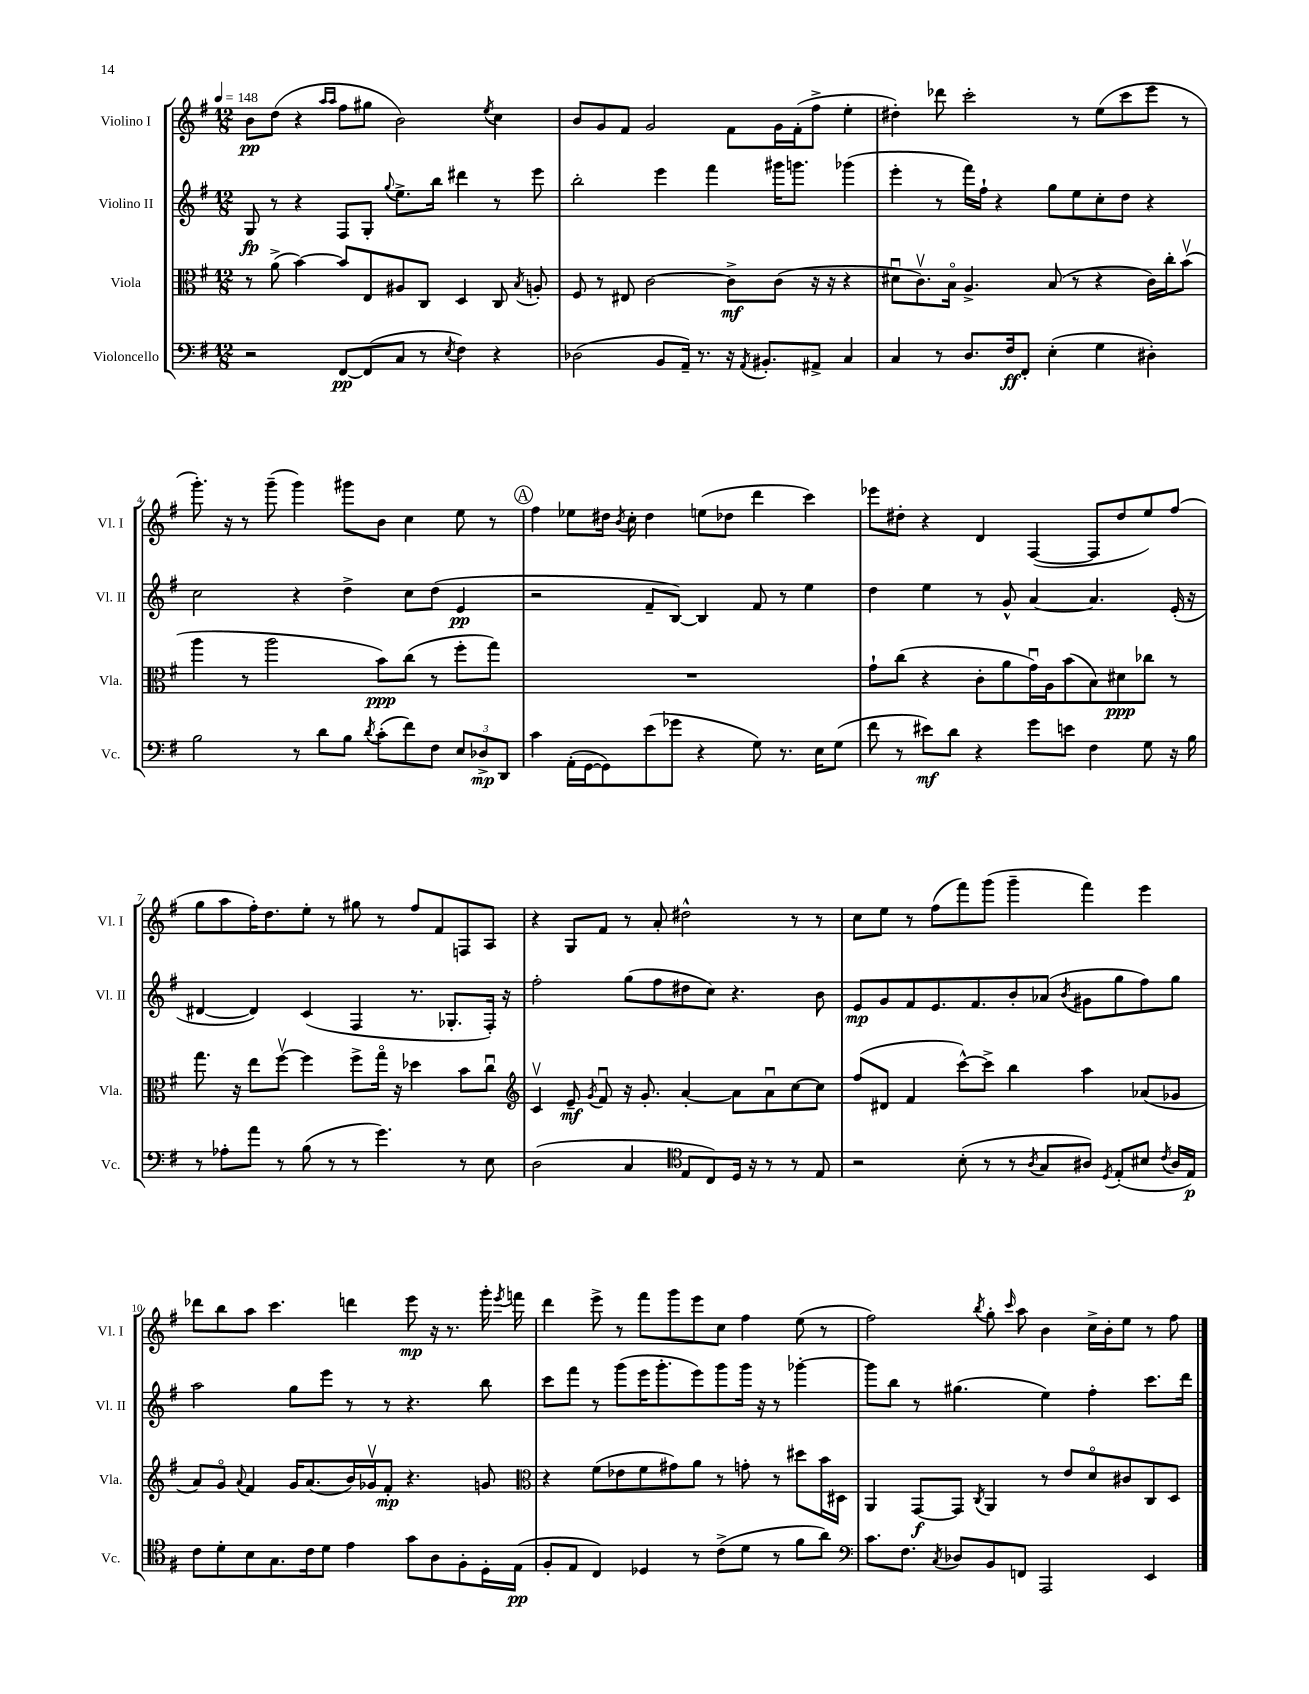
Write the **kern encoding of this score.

**kern	**dynam	**kern	**dynam	**kern	**dynam	**kern	**dynam
*part4	*part4	*part3	*part3	*part2	*part2	*part1	*part1
*staff4	*staff4	*staff3	*staff3	*staff2	*staff2	*staff1	*staff1
*I"Violoncello	*	*I"Viola	*	*I"Violino II	*	*I"Violino I	*
*I'Vc.	*	*I'Vla.	*	*I'Vl. II	*	*I'Vl. I	*
*clefF4	*	*clefC3	*	*clefG2	*	*clefG2	*
*k[f#]	*	*k[f#]	*	*k[f#]	*	*k[f#]	*
*M12/8	*	*M12/8	*	*M12/8	*	*M12/8	*
*MM148	*	*MM148	*	*MM148	*	*MM148	*
=1	=1	=1	=1	=1	=1	=1	=1
2r	.	8r	.	8G/	fp	8b\L	pp
.	.	(8a^\	.	8r	.	(8dd\J	.
.	.	[4b\)	.	4r	.	4r	.
.	.	.	.	.	.	16qqaa/LL	.
.	.	.	.	.	.	16qqaa/JJ	.
[8FF#/L	pp	8b/L]	.	8F#/L	.	8ff#\L	.
(8FF#/]	.	8E/	.	8G'/J	.	8gg#X\J	.
.	.	.	.	8qqgg/	.	.	.
8C/J	.	8A#X/	.	8.ee^\L	.	2b\)	.
8r	.	8C/J	.	.	.	.	.
.	.	.	.	16bb\Jk	.	.	.
8qE/	.	.	.	.	.	.	.
4F#\)	.	4D/	.	4ddd#X\	.	.	.
.	.	.	.	.	.	8qee/	.
4r	.	8C/	.	8r	.	4cc\	.
.	.	8qB/	.	.	.	.	.
.	.	8An'/	.	8eee\	.	.	.
=2	=2	=2	=2	=2	=2	=2	=2
(2D-X\	.	8F#/	.	2bb'\	.	8b/L	.
.	.	8r	.	.	.	8g/	.
.	.	8E#X/	.	.	.	8f#/J	.
.	.	[2c\	.	.	.	2g/	.
8BB/L	.	.	.	4eee\	.	.	.
16AA~/Jk)	.	.	.	.	.	.	.
8.r	.	.	.	.	.	.	.
.	.	.	.	4fff#\	.	.	.
16r	.	8c^\L]	mf	.	.	8f#\L	.
8qAA/	.	.	.	.	.	.	.
8.BB#X'/L	.	.	.	.	.	.	.
.	.	(8c\J	.	16ggg#X\KL	.	16g\L	.
.	.	.	.	8.gggn\J	.	(16f#'\J	.
8AA#X^/J	.	16r	.	.	.	8ff#^\J	.
.	.	16r	.	.	.	.	.
4C/	.	4r	.	(4ggg-X\	.	4ee'\	.
=3	=3	=3	=3	=3	=3	=3	=3
4C/	.	8d#Xu\L	.	4eee'\	.	4dd#X'\)	.
.	.	8.cv\)	.	.	.	.	.
8r	.	.	.	8r	.	8ddd-X\	.
.	.	16B\Jk	.	.	.	.	.
8.D/L	.	4.A^/	.	16fff#\LL)	.	2ccc'\	.
.	.	.	.	16ff#`\JJ	.	.	.
.	.	.	.	4r	.	.	.
16F#/k	ff	.	.	.	.	.	.
8FF#'/J	.	.	.	.	.	.	.
(4E'\	.	(8B/	.	8gg\L	.	.	.
.	.	8r	.	8ee\	.	8r	.
4G\	.	4r	.	8cc'\	.	(8ee\L	.
.	.	.	.	8dd\J	.	8ccc\	.
4D#X'\)	.	16c\LL)	.	4r	.	8eee\J	.
.	.	16cc'\J	.	.	.	.	.
.	.	(8bv\J	.	.	.	8r	.
!!LO:LB:g=z
=4	=4	=4	=4	=4	=4	=4	=4
2B\	.	4aa\	.	2cc\	.	8.ggg'\)	.
.	.	.	.	.	.	16r	.
.	.	8r	.	.	.	8r	.
.	.	2aa\	.	.	.	(8ggg~\	.
8r	.	.	.	4r	.	4ggg\)	.
8d\L	.	.	.	.	.	.	.
8B\J	.	.	.	4dd^\	.	8ggg#X\L	.
8qd/	.	.	.	.	.	.	.
(8c'\L	.	8b\L)	ppp	.	.	8b\J	.
8f#\)	.	(8cc\J	.	8cc\L	.	4cc\	.
8F#\J	.	8r	.	(8dd\J	.	.	.
12E/L	.	8ff#'\L	.	4e/	pp	8ee\	.
12D-X^/	mp	.	.	.	.	.	.
.	.	8gg\J)	.	.	.	8r	.
12DD/J	.	.	.	.	.	.	.
!!LO:REH:place=s1:t=A
=5	=5	=5	=5	=5	=5	=5	=5
4c\	.	1.r	.	2r	.	4ff#\	.
(16AA'\LL	.	.	.	.	.	8ee-X\L	.
[16GG\J	.	.	.	.	.	.	.
8GG\])	.	.	.	.	.	16dd#X\Jk	.
.	.	.	.	.	.	8qb/	.
.	.	.	.	.	.	16cc'\	.
(8e\	.	.	.	8f#~/L	.	4dd#\	.
8g-X\J	.	.	.	[8B/J)	.	.	.
4r	.	.	.	4B/]	.	(8een\L	.
.	.	.	.	.	.	8dd-X\J	.
8G\)	.	.	.	8f#/	.	4ddd\	.
8.r	.	.	.	8r	.	.	.
.	.	.	.	4ee\	.	4ccc\)	.
16E\KL	.	.	.	.	.	.	.
(8G\J	.	.	.	.	.	.	.
=6	=6	=6	=6	=6	=6	=6	=6
8f#\	.	8g`\L	.	4dd\	.	8eee-X\L	.
8r	.	(8cc\J	.	.	.	8dd#X'\J	.
8e#X\L)	mf	4r	.	4ee\	.	4r	.
8d\J	.	.	.	.	.	.	.
4r	.	8c'\L	.	8r	.	4d/	.
.	.	8a\	.	8g^^/	.	.	.
8g\L	.	16gu\L)	.	[4a/	.	([4F#/	.
.	.	16A\J	.	.	.	.	.
8en\J	.	(8b\	.	.	.	.	.
4F#\	.	8B\)	.	4.a/]	.	8F#/L]	.
.	.	8d#X\	ppp	.	.	8dd#/	.
8G\	.	8cc-X\J	.	.	.	8ee/)	.
16r	.	8r	.	(16e'/	.	(8ff#/J	.
16B\	.	.	.	16r	.	.	.
!!LO:LB:g=z
=7	=7	=7	=7	=7	=7	=7	=7
8r	.	8.gg\	.	[4d#X/	.	8gg\L	.
8A-X'\L	.	.	.	.	.	8aa\	.
.	.	16r	.	.	.	.	.
8a\J	.	8ee\L	.	4d#/])	.	16ff#'\K)	.
.	.	.	.	.	.	8.dd\	.
8r	.	[8ff#v\J	.	.	.	.	.
(8B\	.	4ff#\]	.	(4c/	.	8ee'\J	.
8r	.	.	.	.	.	8r	.
8r	.	8ff#^\L	.	4F#/	.	8gg#X\	.
4.g\)	.	16gg\Jk	.	.	.	8r	.
.	.	16r	.	.	.	.	.
.	.	4dd-X\	.	8.r	.	8ff#/L	.
.	.	.	.	.	.	8f#/	.
.	.	.	.	8.G-X'/L	.	.	.
8r	.	8b\L	.	.	.	8Fn/	.
8E\	.	8ccu\J	.	16F#'/Jk)	.	8A/J	.
.	.	.	.	16r	.	.	.
=8	=8	=8	=8	=8	=8	=8	=8
*	*	*clefG2	*	*	*	*	*
(2D\	.	4cv/	.	2ff#'\	.	4r	.
.	.	8e~/	mf	.	.	8G/L	.
.	.	8qg/	.	.	.	.	.
.	.	8f#u/	.	.	.	8f#/J	.
4C/	.	16r	.	(8gg\L	.	8r	.
.	.	8.g'/	.	.	.	.	.
.	.	.	.	8ff#\	.	8a'/	.
*clefC4	*	*	*	*	*	*	*
8E/L	.	[4a'/	.	8dd#X\	.	2dd#X^^\	.
8C/)	.	.	.	8cc\J)	.	.	.
16D/Jk	.	8a\L]	.	4.r	.	.	.
16r	.	.	.	.	.	.	.
8r	.	8au\	.	.	.	.	.
8r	.	[8cc\	.	.	.	8r	.
8E/	.	8cc\J]	.	8b\	.	8r	.
=9	=9	=9	=9	=9	=9	=9	=9
2r	.	(8ff#/L	.	8e/L	mp	8cc\L	.
.	.	8d#X/J	.	8g/	.	8ee\J	.
.	.	4f#/	.	8f#/	.	8r	.
.	.	.	.	8.e/	.	(8ff#\L	.
(8B'\	.	[8ccc^^\L)	.	.	.	8fff#\)	.
.	.	.	.	8.f#/	.	.	.
8r	.	8ccc^\J]	.	.	.	(8ggg\J	.
8r	.	4bb\	.	8b'/	.	4ggg~\	.
8qA/	.	.	.	.	.	.	.
8G/L	.	.	.	(8a-X/J	.	.	.
.	.	.	.	8qb/	.	.	.
8A#X/J)	.	4aa\	.	8g#X\L	.	4fff#\)	.
8qD/	.	.	.	.	.	.	.
(8E'/L	.	.	.	8gg\	.	.	.
8B#X/J	.	(8a-X/L	.	8ff#\)	.	4eee\	.
8qc/	.	.	.	.	.	.	.
16A#/LL	.	8g-X/J	.	8gg\J	.	.	.
16E/JJ)	p	.	.	.	.	.	.
!!LO:LB:g=z
=10	=10	=10	=10	=10	=10	=10	=10
8c\L	.	8a/L)	.	2aa\	.	8ddd-X\L	.
8d'\	.	8g/J	.	.	.	8bb\	.
.	.	8qqa/	.	.	.	.	.
8B\	.	4f#/	.	.	.	8aa\J	.
8.G\	.	.	.	.	.	4.ccc\	.
.	.	16g/KL	.	8gg\L	.	.	.
16c\k	.	(8.a/	.	.	.	.	.
8d\J	.	.	.	8eee\J	.	.	.
4e\	.	16b/L)	.	8r	.	4dddn\	.
.	.	16g-Xv/J	.	.	.	.	.
.	.	8f#'/J	mp	8r	.	.	.
8g\L	.	4.r	.	4.r	.	8eee\	mp
8A\	.	.	.	.	.	16r	.
.	.	.	.	.	.	8.r	.
8F#'\	.	.	.	.	.	.	.
16D'\L	.	8gn/	.	8bb\	.	16ggg'\	.
.	.	.	.	.	.	8qeee/	.
(16E\JJ	pp	.	.	.	.	16fffn\	.
=11	=11	=11	=11	=11	=11	=11	=11
*	*	*clefC3	*	*	*	*	*
8F#'/L	.	4r	.	8ccc\L	.	4ddd\	.
8E/J	.	.	.	8fff#\J	.	.	.
4C/)	.	(8f#\L	.	8r	.	8eee^\	.
.	.	8e-X\	.	(8ggg\L	.	8r	.
4D-X/	.	8f#\	.	16eee\K	.	8fff#\L	.
.	.	.	.	8.ggg'\	.	.	.
.	.	8g#X\)	.	.	.	8ggg\	.
8r	.	8a\J	.	8eee\)	.	8eee\	.
(8c^\L	.	8r	.	8ggg\	.	8cc\J	.
8d\J	.	8gn'\	.	16ggg\Jk	.	4ff#\	.
.	.	.	.	16r	.	.	.
8r	.	8r	.	8r	.	.	.
8f#\L	.	8dd#X\L	.	[4ggg-X'\	.	(8ee\	.
8a\J)	.	16b\L	.	.	.	8r	.
.	.	16D#X\JJ	.	.	.	.	.
=12	=12	=12	=12	=12	=12	=12	=12
*clefF4	*	*	*	*	*	*	*
8.c\L	.	4AA/	.	8ggg-\L]	.	2ff#\)	.
.	.	.	.	8bb\J	.	.	.
8.F#\J	.	.	.	.	.	.	.
.	.	[8GG/L	f	8r	.	.	.
8qC/	.	.	.	.	.	.	.
8D-X/L	.	8GG/J]	.	(4.gg#X\	.	.	.
.	.	8qC/	.	.	.	8qbb/	.
8BB/	.	4AA/	.	.	.	8gg'\	.
.	.	.	.	.	.	16qqccc/	.
8FFn/J	.	.	.	.	.	8aa\	.
2AAA/	.	8r	.	4ee\)	.	4b\	.
.	.	8e/L	.	.	.	.	.
.	.	8d/	.	4ff#'\	.	16cc^\LL	.
.	.	.	.	.	.	16b'\J	.
.	.	8c#X/	.	.	.	8ee\J	.
4EE/	.	8C/	.	8.ccc\L	.	8r	.
.	.	8D/J	.	.	.	8ff#\	.
.	.	.	.	16ddd\Jk	.	.	.
==	==	==	==	==	==	==	==
*-	*-	*-	*-	*-	*-	*-	*-
